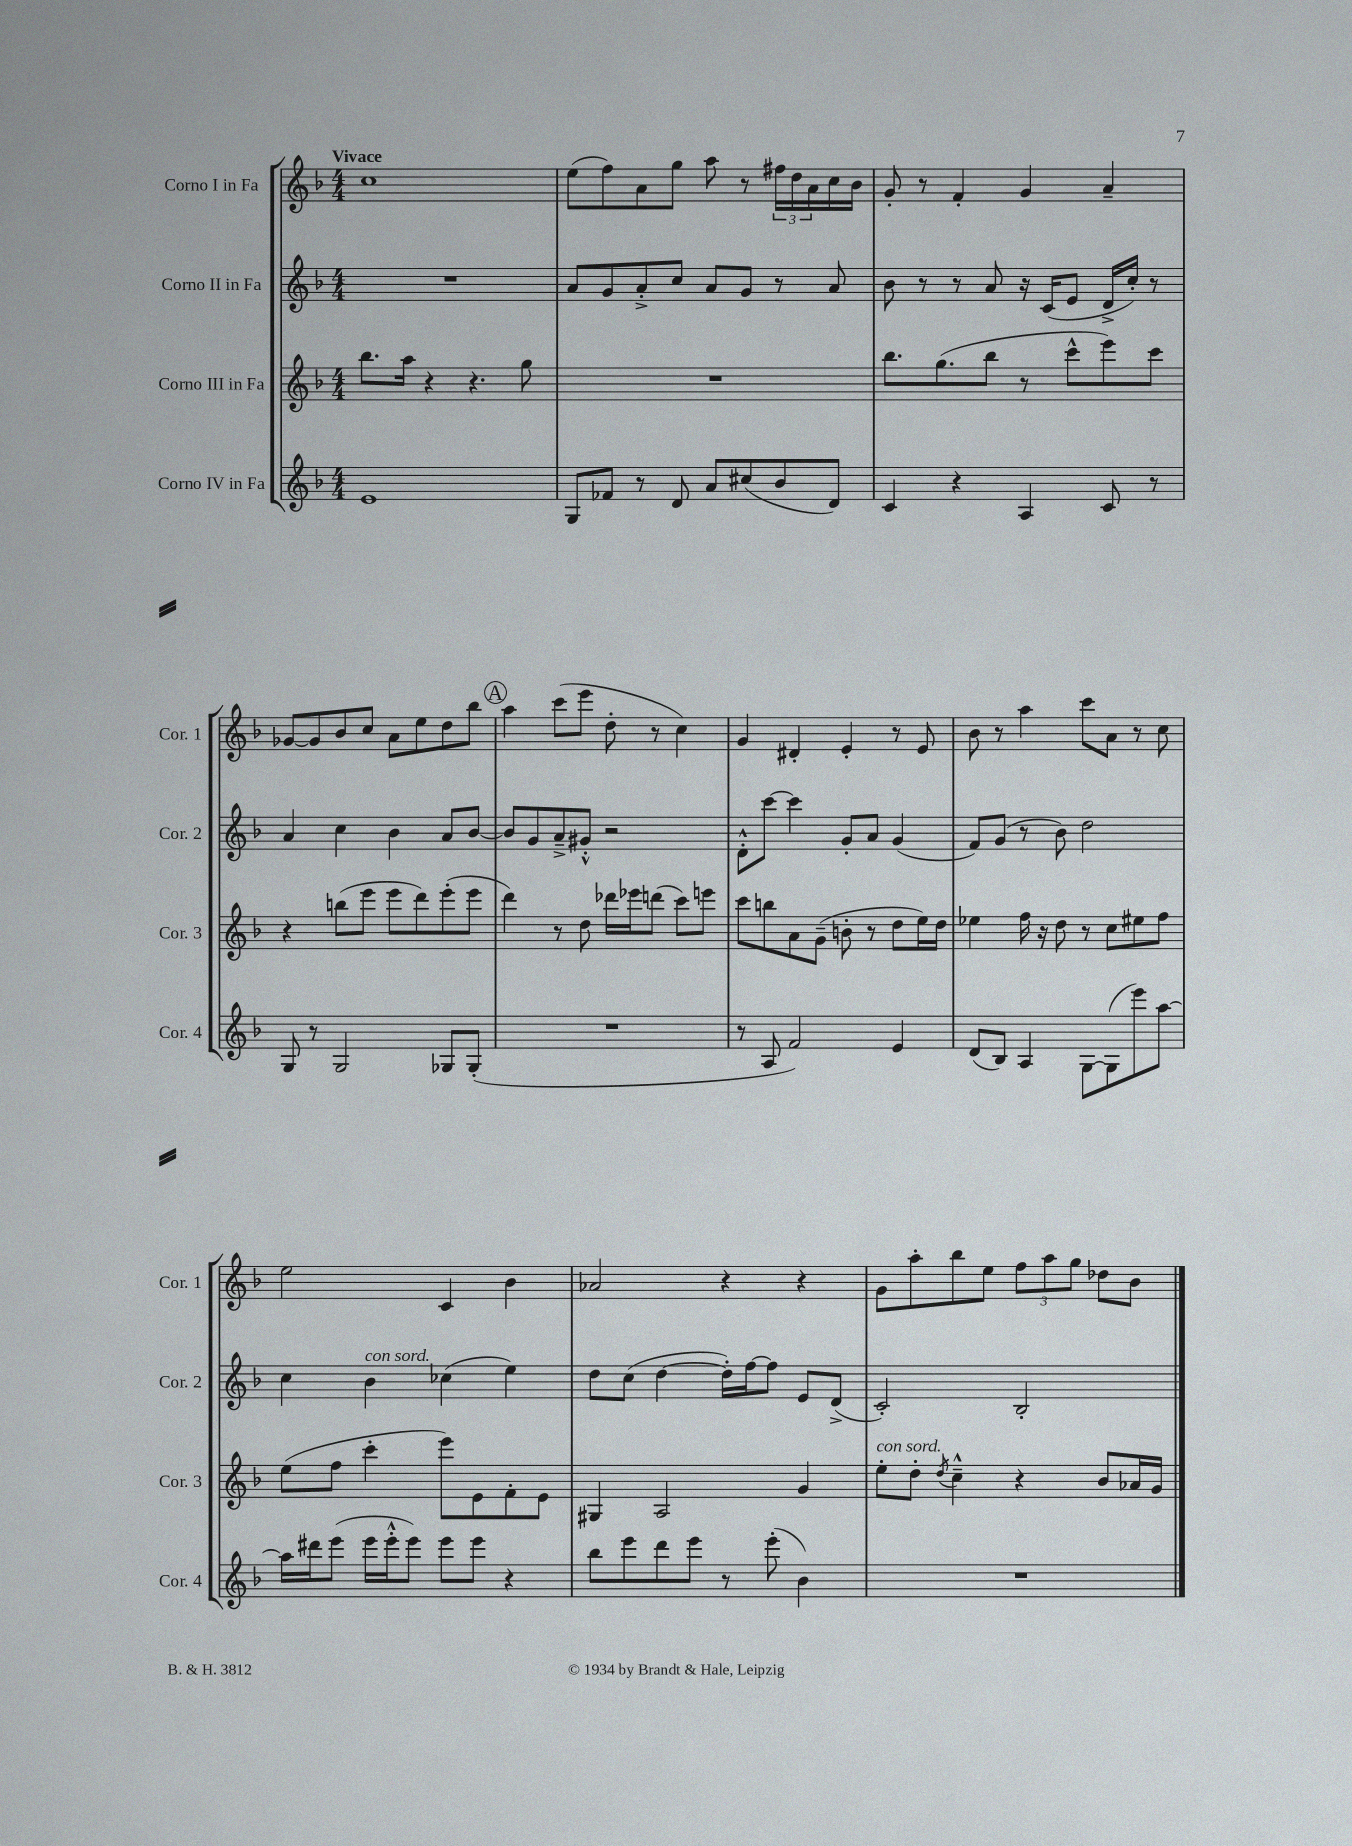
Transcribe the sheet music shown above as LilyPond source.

<<
\new StaffGroup <<
\new Staff = "s0" \with { instrumentName = "Corno I in Fa" shortInstrumentName = "Cor. 1" } {
    \clef treble \key f \major \numericTimeSignature \time 4/4 \tempo "Vivace"
    c''1 |
    e''8( f''8) a'8 g''8 a''8 r8 \tuplet 3/2 { fis''16 d''16 a'16 } c''16 bes'16 |
    g'8-. r8 f'4-. g'4 a'4-- |
    ges'8~ ges'8 bes'8 c''8 a'8 e''8 d''8 bes''8 |
    \mark \markup { \circle "A" } a''4 c'''8( e'''8 d''8-. r8 c''4) |
    g'4 dis'4-. e'4-. r8 e'8 |
    bes'8 r8 a''4 c'''8 a'8 r8 c''8 |
    e''2 c'4 bes'4 |
    aes'2 r4 r4 |
    g'8 a''8-. bes''8 e''8 \tuplet 3/2 { f''8 a''8 g''8 } des''8 bes'8 \bar "|." |
}
\new Staff = "s1" \with { instrumentName = "Corno II in Fa" shortInstrumentName = "Cor. 2" } {
    \clef treble \key f \major \numericTimeSignature \time 4/4
    R1 |
    a'8 g'8 a'8-.-> c''8 a'8 g'8 r8 a'8 |
    bes'8 r8 r8 a'8 r16 c'16( e'8 d'16-> c''16-.) r8 |
    a'4 c''4 bes'4 a'8 bes'8~ |
    \mark \markup { \circle "A" } bes'8 g'8 a'8---> gis'8-.-^ r2 |
    d'8-.-^ c'''8~ c'''4 g'8-. a'8 g'4( |
    f'8) g'8( r8 bes'8) d''2 |
    c''4 bes'4^\markup { \italic "con sord." } ces''4( e''4) |
    d''8 c''8( d''4~ d''16-.) f''16~ f''8 e'8 d'8->( |
    c'2-.) bes2-. \bar "|." |
}
\new Staff = "s2" \with { instrumentName = "Corno III in Fa" shortInstrumentName = "Cor. 3" } {
    \clef treble \key f \major \numericTimeSignature \time 4/4
    bes''8. a''16 r4 r4. g''8 |
    R1 |
    bes''8. g''8.( bes''8 r8 c'''8-^ e'''8) c'''8 |
    r4 b''8( e'''8 e'''8 d'''8) e'''8-.( e'''8 |
    \mark \markup { \circle "A" } d'''4) r8 d''8 des'''16 ees'''16 d'''8( c'''8) e'''8 |
    c'''8 b''8 a'8 g'8--( b'8-. r8 d''8 e''16) d''16 |
    ees''4 f''16 r16 d''8 r8 c''8 eis''8 f''8 |
    e''8( f''8 c'''4-. e'''8) e'8 f'8-. e'8 |
    gis4 a2 g'4 |
    e''8-.^\markup { \italic "con sord." } d''8-. \acciaccatura { d''8 } c''4---^ r4 bes'8 aes'16 g'16 \bar "|." |
}
\new Staff = "s3" \with { instrumentName = "Corno IV in Fa" shortInstrumentName = "Cor. 4" } {
    \clef treble \key f \major \numericTimeSignature \time 4/4
    e'1 |
    g8 fes'8 r8 d'8 a'8 cis''8( bes'8 d'8) |
    c'4 r4 a4 c'8 r8 |
    g8 r8 g2 ges8 ges8-.( |
    \mark \markup { \circle "A" } R1 |
    r8 a8 f'2) e'4 |
    d'8( bes8) a4 g8~ g8( e'''8) a''8~ |
    a''16 dis'''16 e'''8( e'''16 e'''16-.-^ e'''8) e'''8 e'''8 r4 |
    bes''8 e'''8 d'''8 e'''8 r8 e'''8-.( bes'4) |
    R1 \bar "|." |
}
>>
>>
\layout { \context { \Score \remove "Bar_number_engraver" } }
